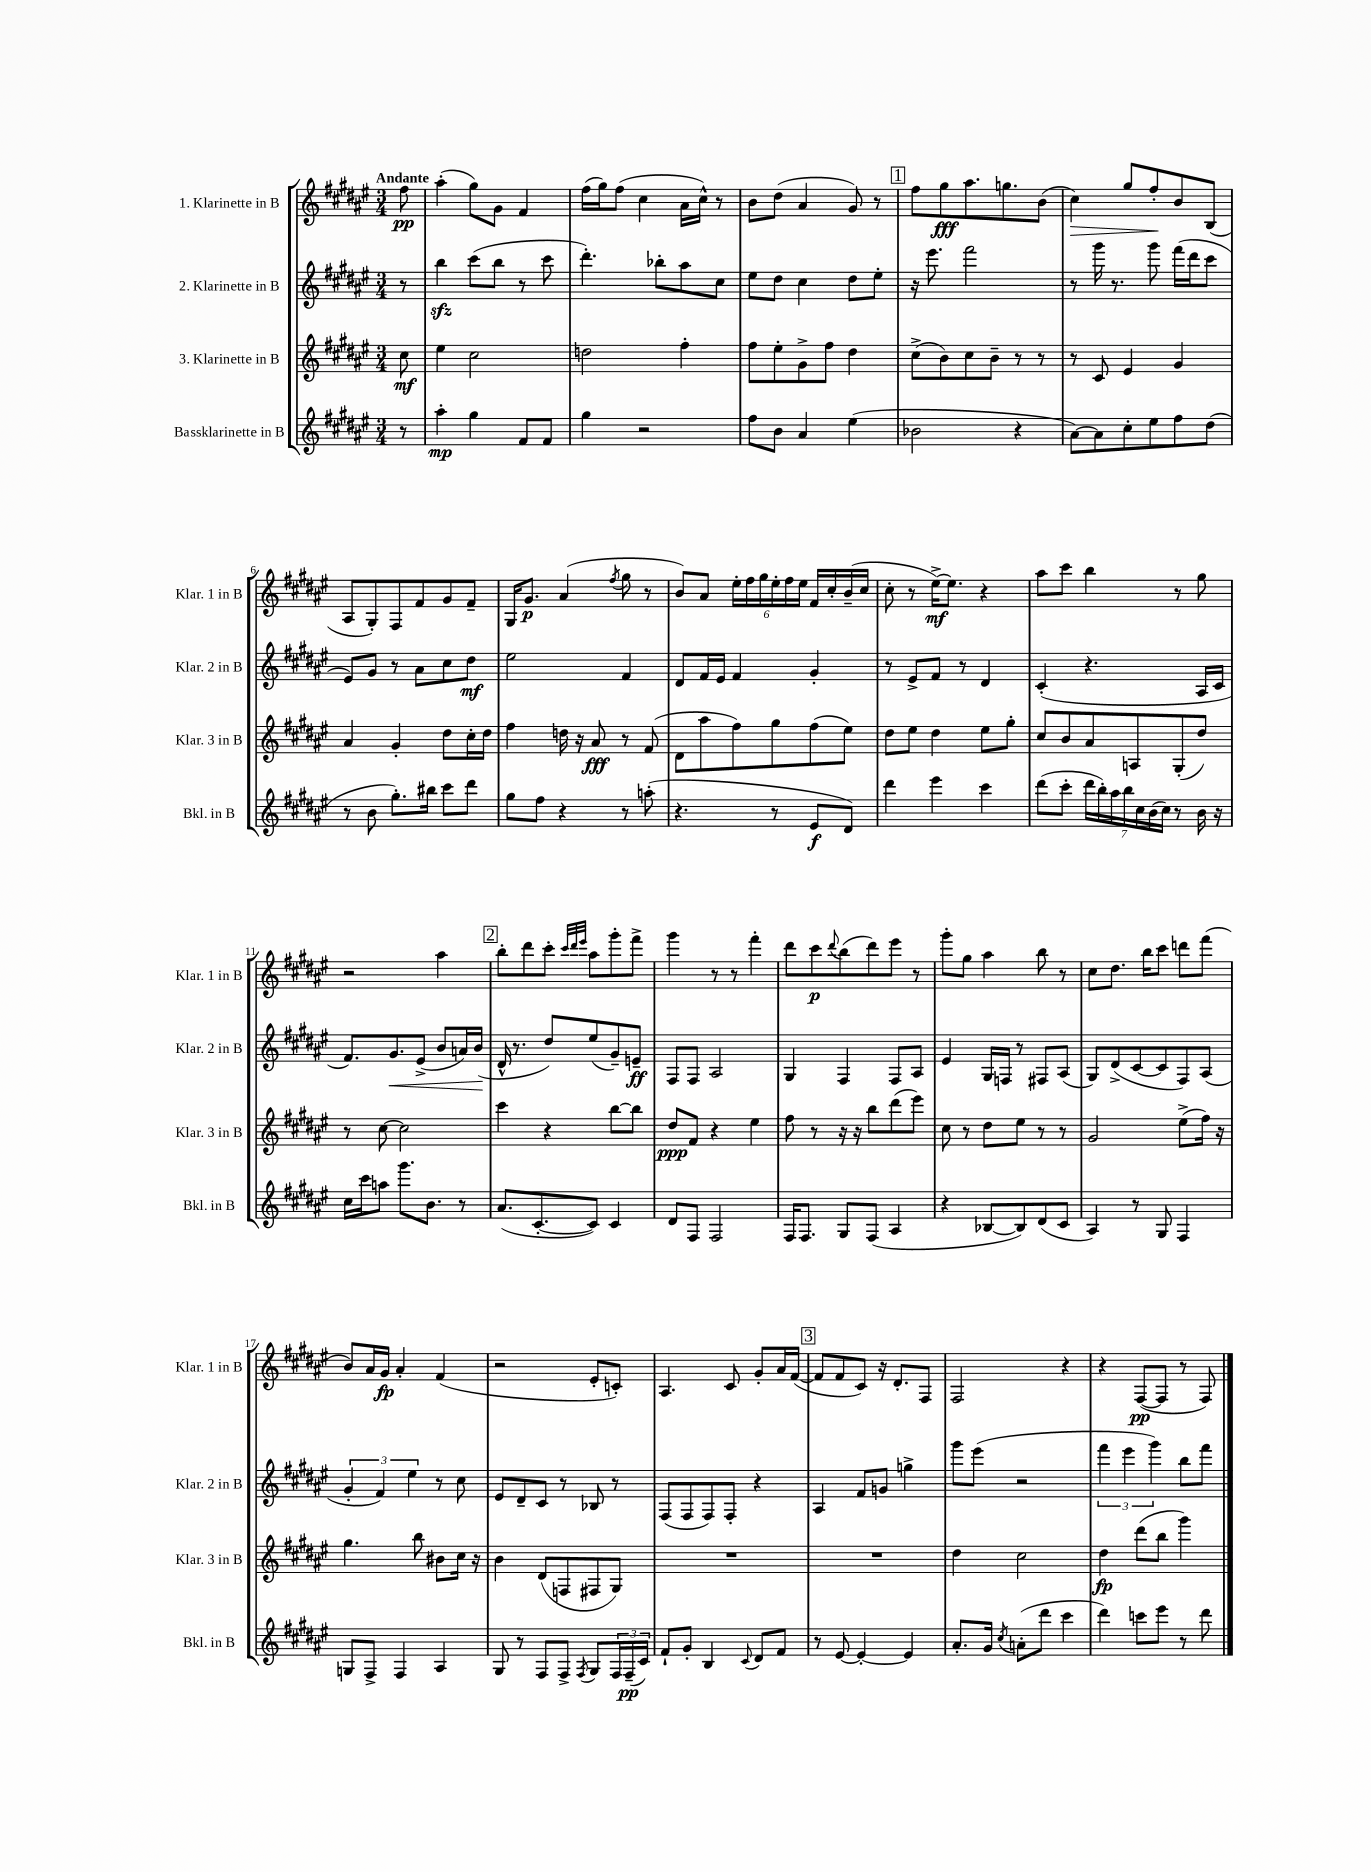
<<
\new StaffGroup <<
\new Staff = "s0" \with { instrumentName = "1. Klarinette in B" shortInstrumentName = "Klar. 1 in B" } {
    \clef treble \key fis \major \numericTimeSignature \time 3/4 \partial 8 \tempo "Andante"
    fis''8\pp |
    ais''4-.( gis''8) gis'8 fis'4 |
    fis''16( gis''16) fis''8( cis''4 ais'16 cis''16-^) r8 |
    b'8 dis''8( ais'4 gis'8) r8 |
    \mark \markup { \box "1" } fis''8 gis''8\fff ais''8. g''8. b'8( |
    cis''4\>) gis''8 fis''8-.\! b'8 b8( |
    ais8 gis8-.) fis8 fis'8 gis'8 fis'8-- |
    gis16 gis'8.\p ais'4( \acciaccatura { fis''8 } gis''8 r8 |
    b'8) ais'8 \tuplet 6/4 { eis''16-. fis''16 gis''16 eis''16-. fis''16 eis''16 } fis'16 cis''16-. b'16--( cis''16 |
    cis''8-. r8 eis''16~->\mf) eis''8. r4 |
    ais''8 cis'''8 b''4 r8 gis''8 |
    r2 ais''4 |
    \mark \markup { \box "2" } b''8-. dis'''8 cis'''8-. \grace { cis'''32 dis'''32 eis'''32 } ais''8 gis'''8-. fis'''8-> |
    gis'''4 r8 r8 fis'''4-. |
    dis'''8 cis'''8\p \appoggiatura { dis'''8 } b''8( dis'''8) eis'''8 r8 |
    gis'''8-. gis''8 ais''4 b''8 r8 |
    cis''8 dis''8. b''16 cis'''8 d'''8 fis'''8( |
    b'8) ais'16 gis'16\fp ais'4-. fis'4( |
    r2 eis'8-. c'8-.) |
    ais4. cis'8 gis'8-. ais'16 fis'16~( |
    \mark \markup { \box "3" } fis'8 fis'8 cis'8) r16 dis'8.-. fis8 |
    fis2 r4 |
    r4 fis8~\pp( fis8 r8 fis8) \bar "|." |
}
\new Staff = "s1" \with { instrumentName = "2. Klarinette in B" shortInstrumentName = "Klar. 2 in B" } {
    \clef treble \key fis \major \numericTimeSignature \time 3/4 \partial 8
    r8 |
    b''4\sfz cis'''8( b''8 r8 cis'''8 |
    dis'''4.-.) bes''8-. ais''8 cis''8 |
    eis''8 dis''8 cis''4 dis''8 eis''8-. |
    \mark \markup { \box "1" } r16 eis'''8. fis'''2 |
    r8 gis'''16 r8. gis'''8 fis'''16( dis'''16 cis'''8 |
    eis'8) gis'8 r8 ais'8 cis''8 dis''8\mf |
    eis''2 fis'4 |
    dis'8 fis'16 eis'16 fis'4 gis'4-. |
    r8 eis'8-> fis'8 r8 dis'4 |
    cis'4-.( r4. ais16 cis'16 |
    fis'8.) gis'8.\< eis'8->( b'8 a'16) b'16\!( |
    \mark \markup { \box "2" } dis'16-^ r8. dis''8) eis''8( gis'8--) e'8--\ff |
    fis8 fis8 ais2 |
    gis4 fis4 fis8 ais8 |
    eis'4 gis16 f16 r8 fis8 ais8( |
    gis8) dis'8->( cis'8~ cis'8 fis8) ais8( |
    \tuplet 3/2 { gis'4-. fis'4) eis''4 } r8 cis''8 |
    eis'8 dis'8-- cis'8 r8 bes8 r8 |
    fis8( fis8 fis8) fis8-. r4 |
    \mark \markup { \box "3" } ais4 fis'8 g'8 g''4-> |
    gis'''8 eis'''8( r2 |
    \tuplet 3/2 { fis'''4 eis'''4 gis'''4) } b''8 fis'''8 \bar "|." |
}
\new Staff = "s2" \with { instrumentName = "3. Klarinette in B" shortInstrumentName = "Klar. 3 in B" } {
    \clef treble \key fis \major \numericTimeSignature \time 3/4 \partial 8
    cis''8\mf |
    eis''4 cis''2 |
    d''2 fis''4-. |
    fis''8 eis''8-. gis'8-> fis''8 dis''4 |
    \mark \markup { \box "1" } cis''8->( b'8) cis''8 b'8-- r8 r8 |
    r8 cis'8 eis'4 gis'4 |
    ais'4 gis'4-. dis''8 cis''16-. dis''16 |
    fis''4 d''16 r16 ais'8\fff r8 fis'8( |
    dis'8 ais''8 fis''8) gis''8 fis''8( eis''8) |
    dis''8 eis''8 dis''4 eis''8 gis''8-. |
    cis''8 b'8 ais'8 a8 gis8-.( dis''8) |
    r8 cis''8~ cis''2 |
    \mark \markup { \box "2" } cis'''4 r4 b''8~ b''8 |
    dis''8\ppp fis'8 r4 eis''4 |
    fis''8 r8 r16 r16 b''8 dis'''8( eis'''8) |
    cis''8 r8 dis''8 eis''8 r8 r8 |
    gis'2 eis''8->( fis''16) r16 |
    gis''4. b''8 bis'8 cis''16 r16 |
    b'4 dis'8( f8 fis8 gis8) |
    R2. |
    \mark \markup { \box "3" } R2. |
    dis''4 cis''2 |
    dis''4\fp dis'''8( b''8 gis'''4) \bar "|." |
}
\new Staff = "s3" \with { instrumentName = "Bassklarinette in B" shortInstrumentName = "Bkl. in B" } {
    \clef treble \key fis \major \numericTimeSignature \time 3/4 \partial 8
    r8 |
    ais''4-.\mp gis''4 fis'8 fis'8 |
    gis''4 r2 |
    fis''8 b'8 ais'4 eis''4( |
    \mark \markup { \box "1" } bes'2 r4 |
    ais'8~) ais'8 cis''8-. eis''8 fis''8 dis''8( |
    r8 b'8 gis''8.-.) bis''16 cis'''8 dis'''8 |
    gis''8 fis''8 r4 r8 a''8-.( |
    r4. r8 eis'8\f dis'8) |
    dis'''4 eis'''4 cis'''4 |
    dis'''8( cis'''8-. \tuplet 7/4 { dis'''16 b''16-.) ais''16 b''16 cis''16 b'16( cis''16) } r8 b'16 r16 |
    cis''16 cis'''16 a''8 gis'''8. b'8. r8 |
    \mark \markup { \box "2" } ais'8.( cis'8.~-. cis'8) cis'4 |
    dis'8 fis8 fis2 |
    fis16 fis8. gis8 fis8( ais4 |
    r4 bes8~ bes8) dis'8( cis'8 |
    ais4) r8 gis8 fis4 |
    g8 fis8-> fis4 ais4 |
    gis8 r8 fis8 fis8-> \acciaccatura { fis8 } gis8 \tuplet 3/2 { fis16 fis16--\pp( cis'16) } |
    fis'8-! gis'8-. b4 \appoggiatura { cis'8 } dis'8 fis'8 |
    \mark \markup { \box "3" } r8 eis'8~ eis'4~-. eis'4 |
    ais'8.-. gis'16 \acciaccatura { cis''8 } a'8-.( dis'''8 cis'''4 |
    dis'''4) c'''8 eis'''8 r8 dis'''8 \bar "|." |
}
>>
>>
